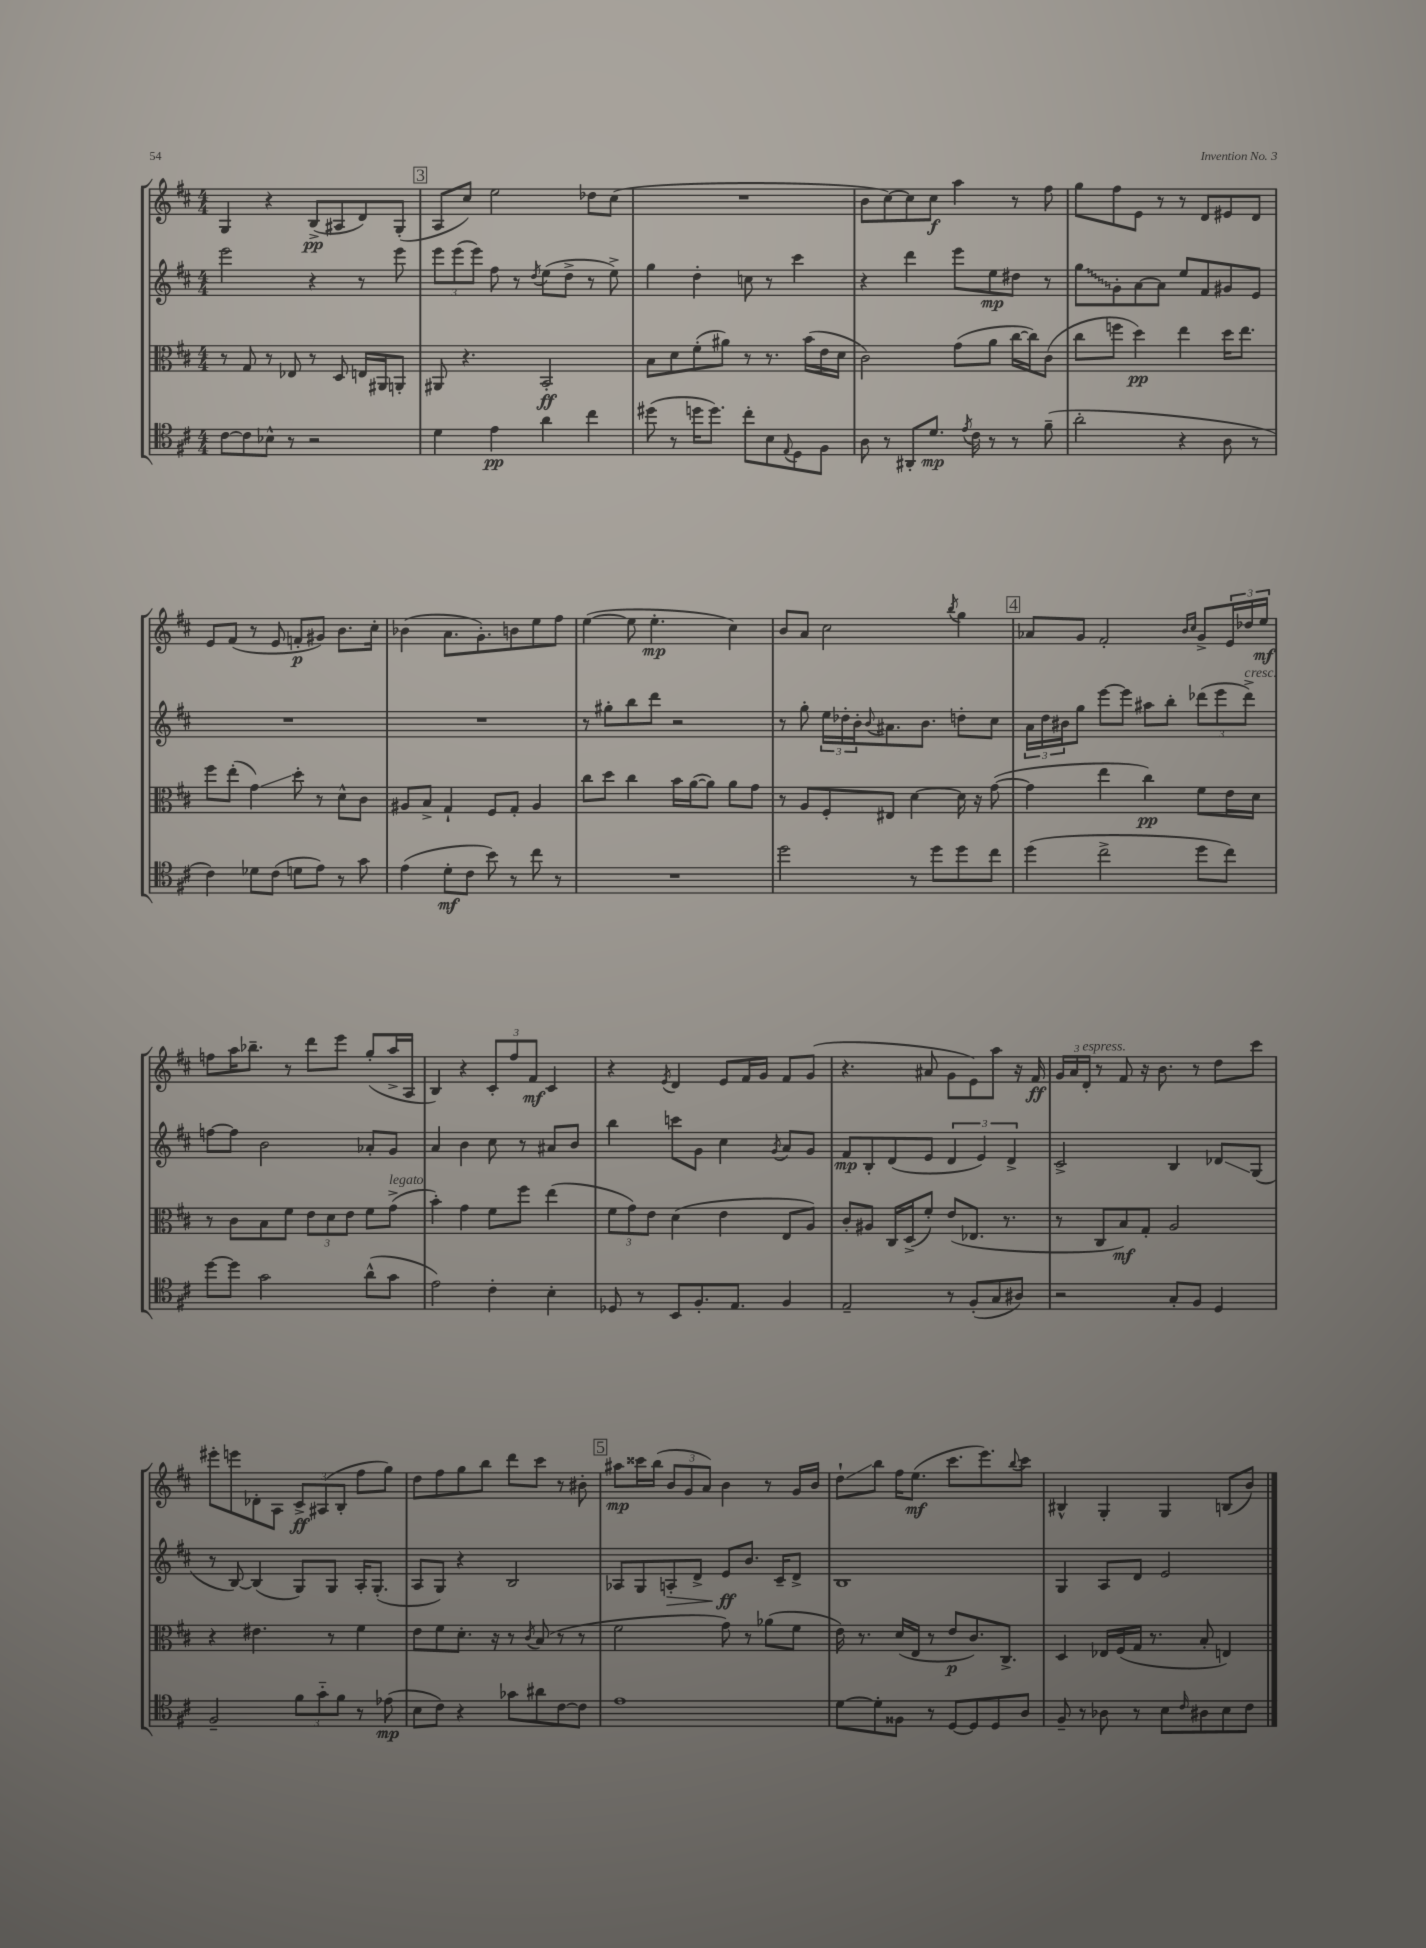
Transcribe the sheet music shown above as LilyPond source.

<<
\new StaffGroup <<
\new Staff = "s0" {
    \clef treble \key d \major \numericTimeSignature \time 4/4
    g4 r4 b8->\pp( ais8 d'8) g8-.( |
    \mark \markup { \box "3" } a8 cis''8) e''2 des''8 cis''8( |
    R1 |
    b'8 cis''8~) cis''8 cis''8\f a''4 r8 fis''8 |
    g''8 fis''8 e'8 r8 r8 d'8 eis'8 d'8 |
    e'8 fis'8( r8 e'8 f'8-.\p gis'8) b'8. cis''16-. |
    bes'4( a'8. g'8.-.) b'8 e''8 fis''8 |
    e''4~( e''8 e''4.-.\mp cis''4) |
    b'8 a'8 cis''2 \acciaccatura { b''8 } g''4 |
    \mark \markup { \box "4" } aes'8 g'8 fis'2-. \grace { b'16 cis''16 } g'8-> \tuplet 3/2 { e'16 des''16 e''16\mf } |
    f''8 a''16 bes''8.-- r8 d'''8 e'''8 g''8-.( a''16-> a16 |
    b4) r4 \tuplet 3/2 { cis'8-. fis''8 fis'8\mf } cis'4 |
    r4 \acciaccatura { e'8 } d'4 e'8 fis'16 g'16 fis'8 g'8( |
    r4. ais'8 g'8 e'8) a''8 r16 fis'16\ff |
    \tuplet 3/2 { g'16 a'16 d'16-.^\markup { \italic "espress." } } r8 fis'8 r16 b'8. r8 d''8 cis'''8 |
    eis'''8-. e'''8 des'8-. a8 \tuplet 3/2 { cis'8->\ff ais8( b8-. } fis''8 g''8) |
    d''8 fis''8 g''8 b''8 d'''8 cis'''8 r8 bis'8-. |
    \mark \markup { \box "5" } ais''8\mp cisis'''16 b''16( \tuplet 3/2 { b'8 g'8 a'8) } b'4 r8 g'16 b'16 |
    d''8-!\glissando b''8 fis''16 e''8.\mf( cis'''8. e'''8.) \appoggiatura { b''8 } cis'''8 |
    bis4-^ g4-. g4 b8( b'8) \bar "|." |
}
\new Staff = "s1" {
    \clef treble \key d \major \numericTimeSignature \time 4/4
    e'''2 r4 r8 e'''8 |
    \mark \markup { \box "3" } \tuplet 3/2 { e'''8 e'''8( e'''8) } fis''8 r8 \acciaccatura { d''8 } e''8( d''8-> r8 e''8->) |
    g''4 d''4-. c''8 r8 cis'''4 |
    r4 d'''4 e'''8 e''8\mp dis''8 r8 |
    \once \override Glissando.style = #'zigzag g''8\glissando g'8-. a'8~ a'8 e''8 fis'8 gis'8 e'8 |
    R1 |
    R1 |
    r8 gis''8-. b''8 d'''8 r2 |
    r8 g''8-. \tuplet 3/2 { e''16 des''16-. b'16-. } \appoggiatura { b'8 } ais'8. b'8. d''8-. cis''8 |
    \mark \markup { \box "4" } \tuplet 3/2 { a'16 d''16 bis'16 } g''8 e'''8~ e'''8 ais''8 b''8-. \tuplet 3/2 { des'''8( e'''8 des'''8->^\markup { \italic "cresc." }) } |
    f''8~ f''8 b'2 aes'8-. g'8 |
    a'4 b'4 cis''8 r8 ais'8 b'8 |
    b''4 c'''8 g'8 cis''4 \acciaccatura { g'8 } a'8 g'8 |
    fis'8\mp b8-. d'8( e'8 \tuplet 3/2 { d'4 e'4) d'4-> } |
    cis'2-> b4 des'8\glissando g8( |
    r8 b8~) b4( g8) g8 a16-. g8.-.( |
    a8 g8) r4 b2 |
    \mark \markup { \box "5" } aes8 g8 a8-.\> d'8-> e'8\ff\! b'8. cis'16-- d'8-> |
    b1 |
    g4 a8 d'8 e'2 \bar "|." |
}
\new Staff = "s2" {
    \clef alto \key d \major \numericTimeSignature \time 4/4
    r8 g8 r8 ees8 r8 d8 e16 ais,16 a,8-. |
    \mark \markup { \box "3" } ais,8 r4. b,2-.\ff |
    b8 d'8 fis'8-.( ais'8) r8 r8. b'16( e'16 d'16 |
    cis'2) g'8( a'8 cis''16~ cis''16) cis'8( |
    cis''8 f''8 d''4\pp) e''4 d''16 e''8. |
    fis''8 e''8-.( g'4\glissando) d''8-. r8 d'8-^ cis'8 |
    ais8 b8-> g4-! fis8 g8-. ais4 |
    cis''8 d''8 cis''4 b'16 a'16~( a'8) a'8 g'8 |
    r8 a8 fis8-. eis8 d'4~ d'16 r16 g'8~( |
    \mark \markup { \box "4" } g'4 e''4 cis''4\pp) fis'8 e'16 d'16 |
    r8 cis'8 b8 fis'8 \tuplet 3/2 { e'8 d'8 e'8 } fis'8 g'8->^\markup { \italic "legato" }( |
    b'4-.) g'4 fis'8 fis''8 e''4( |
    \tuplet 3/2 { fis'8 g'8) e'8 } d'4( e'4 e8 a8) |
    cis'8-. ais8 cis16 d16->( fis'8-.) e'8( ees8. r8. |
    r8 cis8 b8\mf) g8-. a2 |
    r4 eis'4. r8 fis'4 |
    e'8 fis'8 d'8.-. r16 r8 \acciaccatura { cis'8 } b8( r8 r8 |
    \mark \markup { \box "5" } fis'2 g'8) r8 aes'8( fis'8 |
    e'16) r8. d'16( e16 r8 e'8\p cis'8.) cis8.-> |
    d4 ees16 fis16( g16 r8. b8-. e4) \bar "|." |
}
\new Staff = "s3" {
    \clef tenor \key d \major \numericTimeSignature \time 4/4
    cis'8~ cis'8 bes8-^ r8 r2 |
    \mark \markup { \box "3" } d'4 e'4\pp a'4 cis''4 |
    dis''8( r8 d''16 d''8.) cis''8-. b8 \appoggiatura { e8 } d8 fis8 |
    a8 r8 ais,8-. d'8.\mp \acciaccatura { e'8 } cis'16 r8 r8 fis'8--( |
    a'2-. r4 a8 r8 |
    cis'4) des'8 cis'8( d'8 e'8) r8 g'8 |
    e'4( d'8-.\mf cis'8 b'8) r8 cis''8 r8 |
    R1 |
    d''2 r8 d''8 d''8 cis''8 |
    \mark \markup { \box "4" } d''4( cis''2-> d''8 cis''8) |
    d''8~ d''8 g'2 a'8-^( g'8 |
    e'2) cis'4-. b4-. |
    des8 r8 b,8 fis8.-. e8. fis4 |
    e2-- r8 fis8-.( g8 ais8) |
    r2 g8-. fis8 d4 |
    fis2-- \tuplet 3/2 { fis'8 g'8-_ fis'8 } r8 ees'8\mp( |
    b8 cis'8) r4 ges'8 ais'8 cis'8~ cis'8 |
    \mark \markup { \box "5" } e'1 |
    d'8~ d'8-. fisis8 r8 d8~ d8 d8 a8 |
    fis8-- r8 aes8 r8 b8 \grace { cis'16 } ais8 b8 cis'8 \bar "|." |
}
>>
>>
\layout { \context { \Score \remove "Bar_number_engraver" } }
